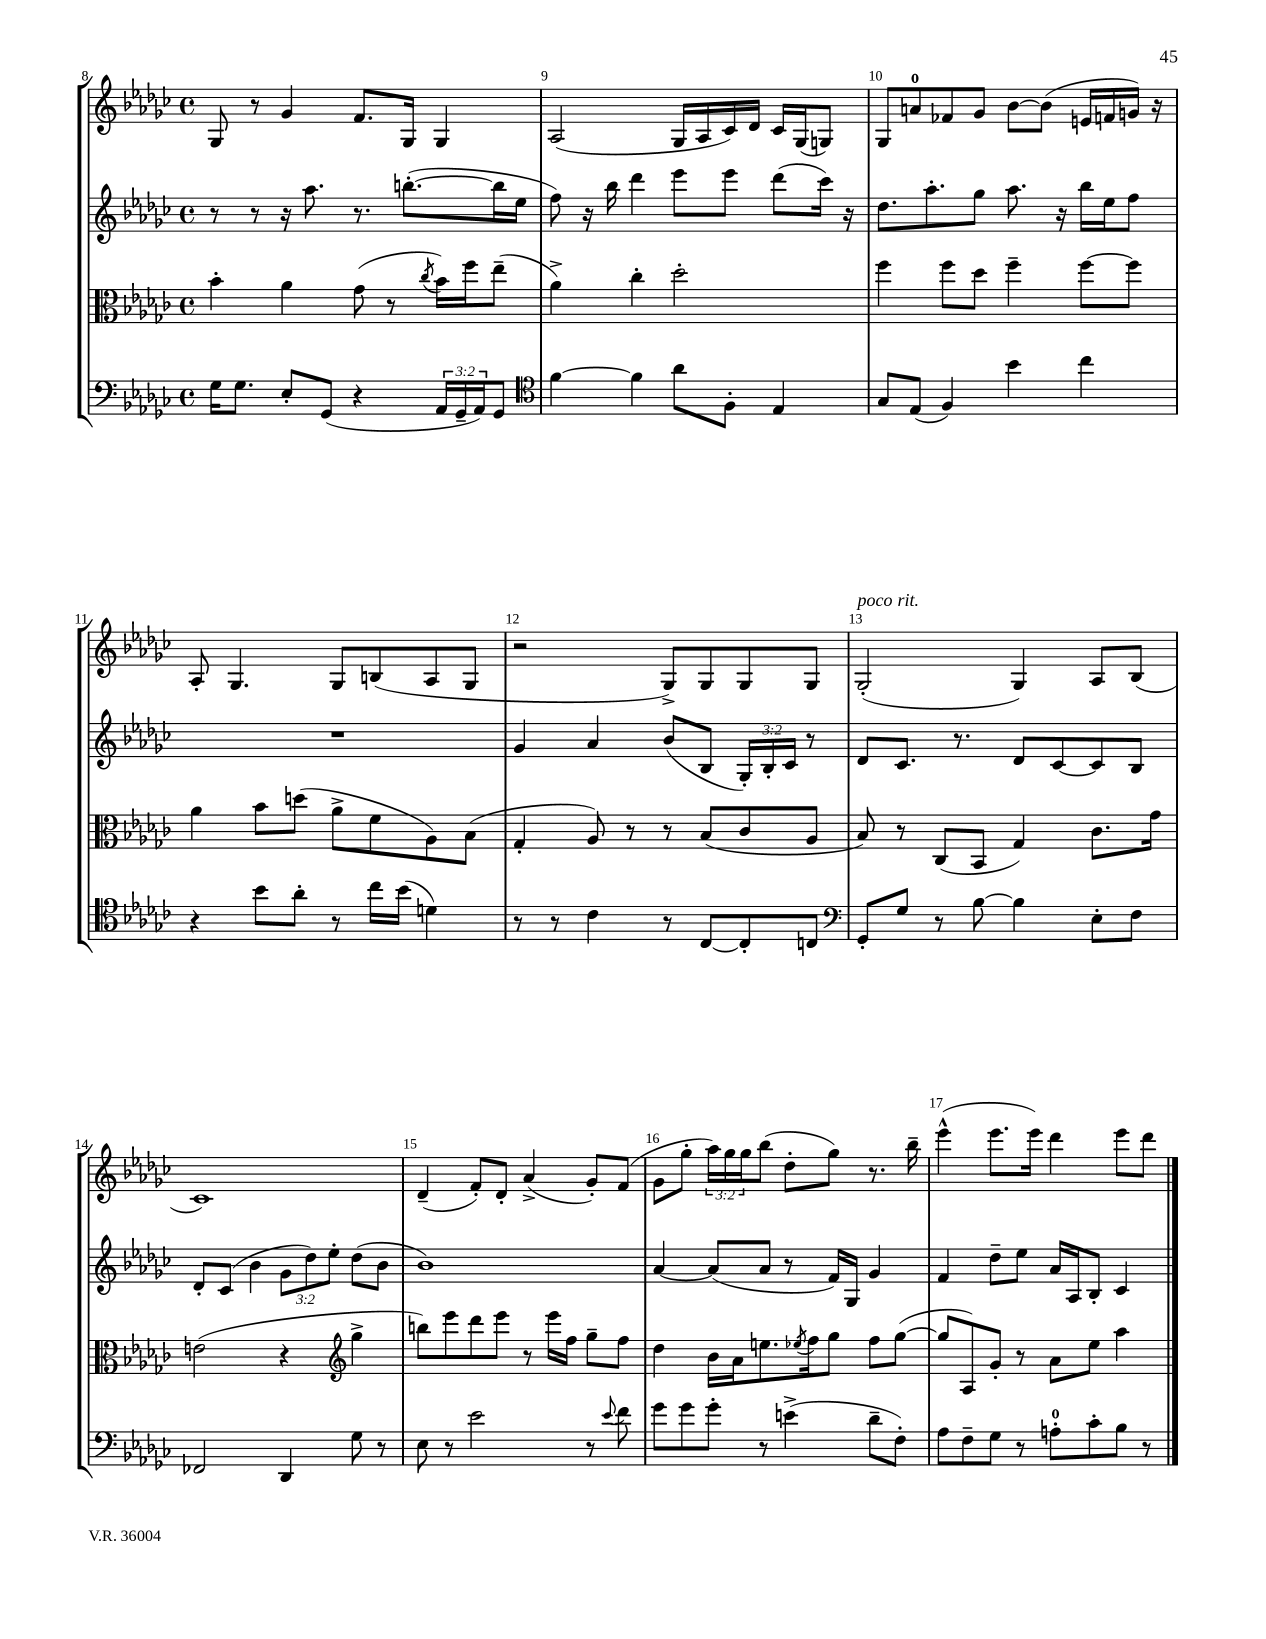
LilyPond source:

<<
\new StaffGroup <<
\new Staff = "s0" {
    \clef treble \key ges \major \defaultTimeSignature \time 4/4 \override Staff.TupletNumber.text = #tuplet-number::calc-fraction-text
    ges8 r8 ges'4 f'8. ges16 ges4 |
    aes2( ges16 aes16 ces'16) des'16 ces'16 ges16( g8) |
    ges8 a'8-0 fes'8 ges'8 bes'8~ bes'8( e'16 f'16 g'16) r16 |
    aes8-. ges4. ges8 b8( aes8 ges8 |
    r2 ges8->) ges8 ges8 ges8 |
    ges2-.^\markup { \italic "poco rit." }( ges4) aes8 bes8( |
    ces'1) |
    des'4--( f'8-.) des'8-. aes'4->( ges'8-.) f'8( |
    ges'8 ges''8-. \tuplet 3/2 { aes''16) ges''16 ges''16 } bes''8( des''8-. ges''8) r8. bes''16-- |
    ees'''4-^( ees'''8. ees'''16) des'''4 ees'''8 des'''8 \bar "|." |
}
\new Staff = "s1" {
    \clef treble \key ges \major \defaultTimeSignature \time 4/4 \override Staff.TupletNumber.text = #tuplet-number::calc-fraction-text
    r8 r8 r16 aes''8. r8. b''8.~-.( b''16 ees''16 |
    f''8) r16 bes''16 des'''4 ees'''8 ees'''8 des'''8( ces'''16) r16 |
    des''8. aes''8.-. ges''8 aes''8. r16 bes''16 ees''16 f''8 |
    R1 |
    ges'4 aes'4 bes'8( bes8 \tuplet 3/2 { ges16-.) bes16-. ces'16 } r8 |
    des'8 ces'8. r8. des'8 ces'8~ ces'8 bes8 |
    des'8-. ces'8( bes'4 \tuplet 3/2 { ges'8 des''8) ees''8-. } des''8( bes'8 |
    bes'1) |
    aes'4~ aes'8( aes'8 r8 f'16) ges16 ges'4 |
    f'4 des''8-- ees''8 aes'16 aes16 bes8-. ces'4 \bar "|." |
}
\new Staff = "s2" {
    \clef alto \key ges \major \defaultTimeSignature \time 4/4
    bes'4-. aes'4 ges'8( r8 \acciaccatura { ces''8 } bes'16) f''16 ees''8--( |
    aes'4->) ces''4-. des''2-. |
    f''4 f''8 des''8 f''4-- f''8~ f''8 |
    aes'4 bes'8 d''8( aes'8-> f'8 aes8) bes8( |
    ges4-. aes8) r8 r8 bes8( ces'8 aes8 |
    bes8) r8 ces8( bes,8 ges4) ces'8. ges'16 |
    e'2( r4 \clef treble ges''4-> |
    b''8) ees'''8 des'''8 ees'''8 r8 ees'''16 f''16 ges''8-- f''8 |
    des''4 bes'16 aes'16 e''8. \acciaccatura { ees''8 } f''16 ges''8 f''8 ges''8~( |
    ges''8 aes8) ges'8-. r8 aes'8 ees''8 aes''4 \bar "|." |
}
\new Staff = "s3" {
    \clef bass \key ges \major \defaultTimeSignature \time 4/4 \override Staff.TupletNumber.text = #tuplet-number::calc-fraction-text
    ges16 ges8. ees8-. ges,8( r4 \tuplet 3/2 { aes,16 ges,16-- aes,16) } ges,8 |
    \clef tenor f'4~ f'4 aes'8 f8-. ees4 |
    ges8 ees8( f4) bes'4 ces''4 |
    r4 bes'8 aes'8-. r8 ces''16 bes'16( d'4) |
    r8 r8 ces'4 r8 ces8~ ces8-. c8 |
    \clef bass ges,8-. ges8 r8 bes8~ bes4 ees8-. f8 |
    fes,2 des,4 ges8 r8 |
    ees8 r8 ees'2 r8 \appoggiatura { ees'8 } f'8 |
    ges'8 ges'8 ges'8-. r8 e'4->( des'8-- f8-.) |
    aes8 f8-- ges8 r8 a8-0-. ces'8-. bes8 r8 \bar "|." |
}
>>
>>
\layout { \context { \Score currentBarNumber = #8 \override BarNumber.break-visibility = ##(#f #t #t) barNumberVisibility = #all-bar-numbers-visible } }
